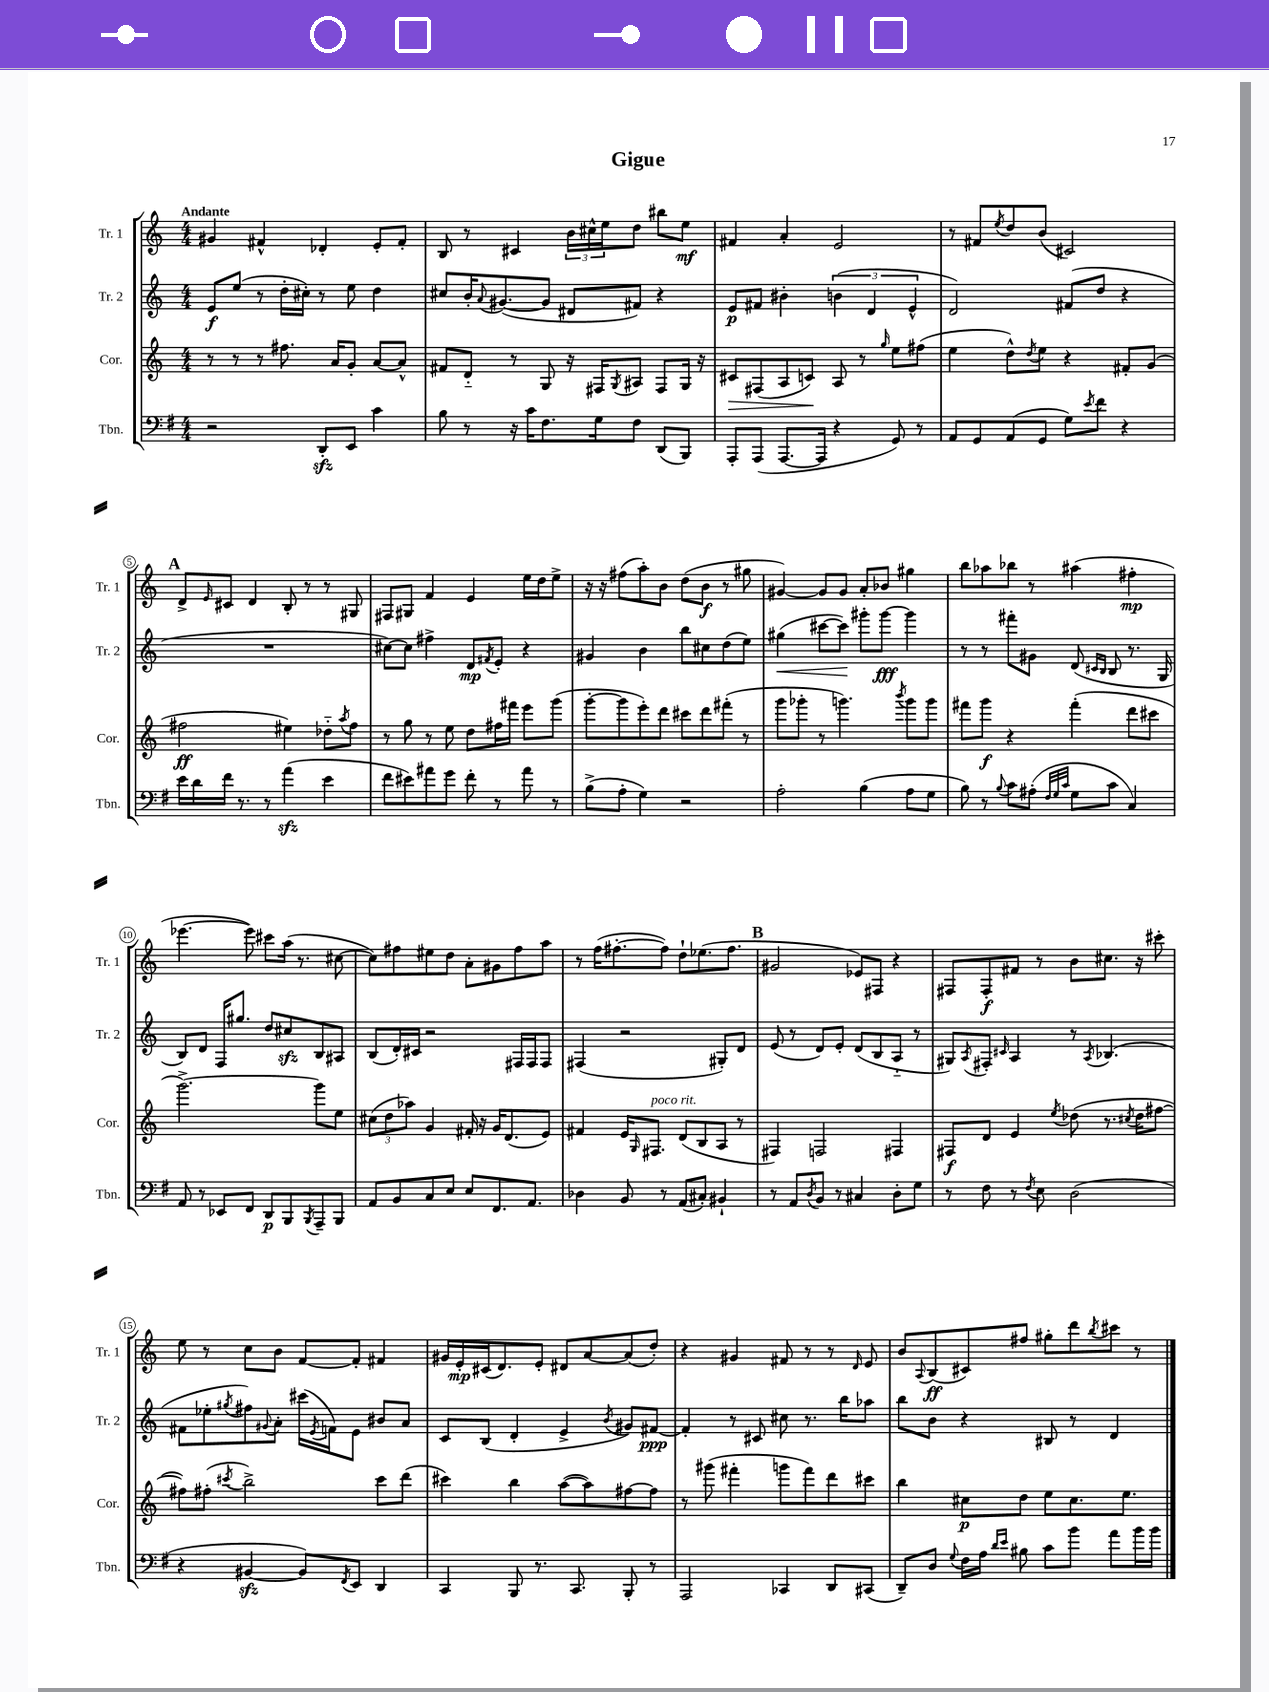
\header { title = "Gigue" }
<<
\new StaffGroup <<
\new Staff = "s0" \with { instrumentName = "Tr. 1" shortInstrumentName = "Tr. 1" } {
    \clef treble \key c \major \numericTimeSignature \time 4/4 \tempo "Andante"
    gis'4 fis'4-^ des'4-. e'8-. fis'8-. |
    b8 r8 cis'4 \tuplet 3/2 { b'16 cis''16-^ e''16 } d''8 bis''8 e''8\mf |
    fis'4 a'4-. e'2 |
    r8 fis'8 \acciaccatura { e''8 } d''8 b'8( cis'2) |
    \mark \markup { \bold "A" } d'8-> \grace { e'16 } cis'8 d'4 b8-. r8 r8 gis8 |
    fis8 gis8 f'4 e'4 e''16 d''16 e''8-> |
    r16 r16 fis''8( a''8-.) b'8 d''8( b'8\f r8 gis''8 |
    gis'4~) gis'8 gis'8 a'8-. bes'8 gis''4 |
    b''8 aes''8 bes''8 r8 ais''4( fis''4-.\mp |
    ees'''4.~ ees'''8) cis'''8 a''16( r8. cis''8~ |
    cis''8) fis''8 eis''8 d''8 a'8-. gis'8 fis''8 a''8 |
    r8 f''16( fis''8.~-. fis''8) d''8-! ees''8.( fis''8. |
    \mark \markup { \bold "B" } gis'2 ees'8) fis8 r4 |
    fis8 fis8-.\f fis'8 r8 b'8 cis''8. r16 cis'''8-. |
    e''8 r8 c''8 b'8 f'8~ f'8-. fis'4 |
    gis'16 e'16-.\mp cis'16( d'8.) e'8-. dis'8 a'8~ a'8( d''8-.) |
    r4 gis'4 fis'8 r8 r8 \grace { d'16 } e'8 |
    b'8 \appoggiatura { a8 } b8\ff( cis'8) fis''8 gis''8-. d'''8 \acciaccatura { b''8 } cis'''8 r8 \bar "|." |
}
\new Staff = "s1" \with { instrumentName = "Tr. 2" shortInstrumentName = "Tr. 2" } {
    \clef treble \key c \major \numericTimeSignature \time 4/4
    e'8\f e''8( r8 d''16-. cis''16-.) r8 e''8 d''4 |
    cis''8 b'16-. \appoggiatura { a'8 } gis'8.~( gis'8 dis'8 fis'8) r4 |
    e'8\p fis'8 bis'4-. \tuplet 3/2 { b'4( d'4 e'4-^ } |
    d'2) fis'8( d''8 r4 |
    \mark \markup { \bold "A" } R1 |
    cis''8~) cis''8 fis''4-> d'8\mp \acciaccatura { fis'8 } e'8-. r4 |
    gis'4 b'4 b''8 cis''8 d''8( e''8) |
    gis''4\<( cis'''8~ cis'''8\!) gis'''8-. gis'''8~\fff gis'''4 |
    r8 r8 fis'''8-. gis'8 d'8( \grace { cis'16 b16 } b8 r8. g16 |
    b8) d'8 f16 gis''8. d''8 cis''8\sfz b8 ais8 |
    b8( d'16-.) cis'16 r2 fis16 fis16 fis8 |
    fis4( r2 gis8-.) d'8 |
    \mark \markup { \bold "B" } e'8( r8 d'8) e'8-. d'8( b8 a8-_ r8 |
    gis8) \acciaccatura { a8 } fis8-. \grace { cis'16 } a4 r8 \acciaccatura { a8 } bes4.( |
    fis'8 ees''8-. \acciaccatura { gis''8 } fis''8) \appoggiatura { gis'8 } a'8-. cis'''16( \acciaccatura { e'8 } f'16) e'8 bis'8 a'8 |
    c'8 b8( d'4-. e'4-> \acciaccatura { b'8 } gis'8) fis'8~\ppp |
    fis'4-. r8 cis'8 cis''8 r8. b''16 aes''8 |
    b''8 b'8 r4 bis8 r8 d'4 \bar "|." |
}
\new Staff = "s2" \with { instrumentName = "Cor." shortInstrumentName = "Cor." } {
    \clef treble \key c \major \numericTimeSignature \time 4/4
    r8 r8 r8 fis''8. a'16 g'8-. a'8~ a'8-^ |
    fis'8 d'8-_ r8 g8 r16 fis16 \acciaccatura { g8 } ais8 fis8 g16 r16 |
    cis'8\> fis8( a8 c'8\!) a8 r8 \grace { g''16 } e''8 fis''8( |
    e''4 d''8-^) \acciaccatura { d''8 } e''8 r4 fis'8-. g'8( |
    \mark \markup { \bold "A" } fis''2\ff eis''4) des''8-_ \acciaccatura { a''8 } fis''8 |
    r8 g''8 r8 e''8 d''8 fis''16 fis'''16 e'''8 g'''8( |
    g'''8~-. g'''8 e'''8-.) d'''8 cis'''8 d'''8 fis'''8-.( r8 |
    g'''8 ges'''8-. r8 g'''4.) \acciaccatura { b'''8 } g'''8 g'''8 |
    fis'''8 g'''8\f r4 fis'''4-.( d'''8 cis'''8 |
    g'''2.~->) g'''8 e''8 |
    \tuplet 3/2 { cis''8( d''8 aes''8) } g'4 fis'16-. r16 g'16 d'8.( e'8) |
    fis'4 e'16 \grace { g16 } fis8.^\markup { \italic "poco rit." } d'8( b8 a8 r8 |
    \mark \markup { \bold "B" } fis4) f2 fis4 |
    fis8\f d'8 e'4 \acciaccatura { e''8 } des''8( r8. \acciaccatura { cis''8 } des''16 fis''8~ |
    fis''8) fis''8-.( \acciaccatura { cis'''8 } b''2->) cis'''8 d'''8( |
    cis'''4) b''4 a''8~( a''8) fis''8~ fis''8 |
    r8 gis'''8( fis'''4-. g'''8 fis'''8) d'''8 cis'''8 |
    b''4 cis''8\p d''8 e''8 cis''8. e''8. \bar "|." |
}
\new Staff = "s3" \with { instrumentName = "Tbn." shortInstrumentName = "Tbn." } {
    \clef bass \key g \major \numericTimeSignature \time 4/4
    r2 d,8-.\sfz e,8 c'4 |
    b8 r8 r16 c'16 fis8. g16 fis8 d,8( b,,8) |
    a,,8-. a,,8( a,,8.~ a,,16 r4 g,8) r8 |
    a,8 g,8 a,8( g,8 g8) \acciaccatura { e'8 } fis'8 r4 |
    \mark \markup { \bold "A" } e'16 d'16 fis'16 r8. r8 a'4\sfz( e'4 |
    fis'8 eis'8) ais'8 g'8 fis'8-. r8 ais'8 r8 |
    b8->( a8-. g4) r2 |
    a2-. b4( a8 g8 |
    b8) r8 \appoggiatura { b8 } c'8 ais8-.( \grace { fis32 g32 c'32 } g8 c'8 c4) |
    a,8 r8 ees,8 fis,8 d,8\p b,,8 \acciaccatura { b,,8 } a,,8-- b,,8 |
    a,8 b,8 c8 e8 e8 fis,8. a,8. |
    des4 b,8 r8 a,8( cis8-.) bis,4-! |
    \mark \markup { \bold "B" } r8 a,8 \acciaccatura { d8 } b,8 r8 cis4 d8-. g8 |
    r8 fis8 r8 \acciaccatura { fis8 } e8 d2( |
    r4 bis,4~\sfz bis,8) \acciaccatura { fis,8 } e,8 d,4 |
    c,4 b,,8 r8. c,8. b,,8-. r8 |
    a,,2 ces,4 d,8 cis,8( |
    d,8--) d8 \appoggiatura { g8 } fis16 a16 \grace { d'16 e'16 } bis8 c'8 b'8 a'8 b'16 b'16 \bar "|." |
}
>>
>>
\layout { \context { \Score \override BarNumber.stencil = #(make-stencil-circler 0.1 0.3 ly:text-interface::print) } }
